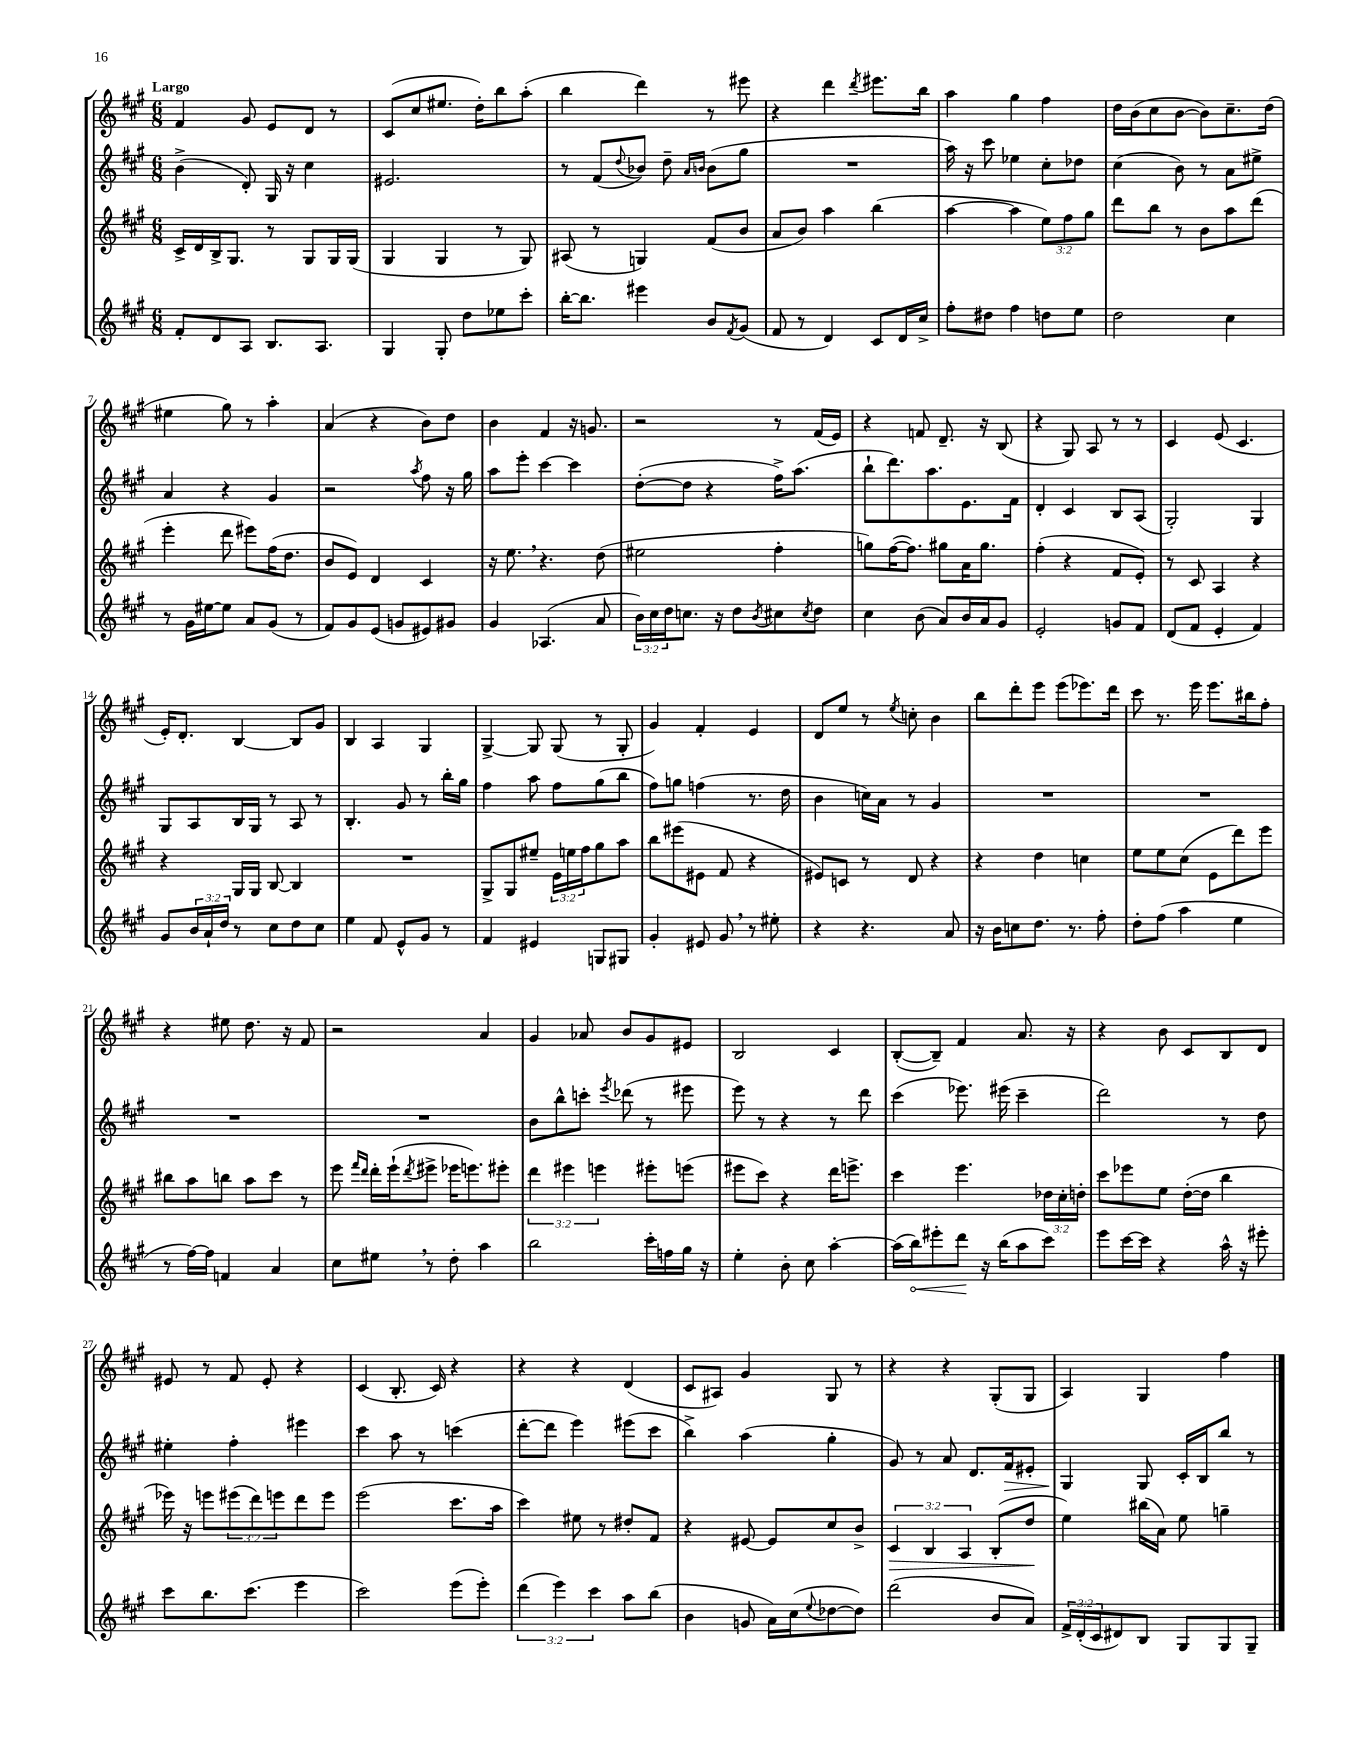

**kern	**dynam	**kern	**dynam	**kern	**dynam	**kern
*part4	*part4	*part3	*part3	*part2	*part2	*part1
*staff4	*staff4	*staff3	*staff3	*staff2	*staff2	*staff1
*clefG2	*	*clefG2	*	*clefG2	*	*clefG2
*k[f#c#g#]	*	*k[f#c#g#]	*	*k[f#c#g#]	*	*k[f#c#g#]
*M6/8	*	*M6/8	*	*M6/8	*	*M6/8
=1	=1	=1	=1	=1	=1	=1
!	!	!	!	!	!	!LO:TX:a:B:t=Largo
8f#'/L	.	16c#^/LL	.	(4b^\	.	4f#/
.	.	16d/	.	.	.	.
8d/	.	16B^/J	.	.	.	.
.	.	8.G#/J	.	.	.	.
8A/J	.	.	.	8d'/)	.	8g#/
8.B/L	.	8r	.	16G#/	.	8e/L
.	.	.	.	16r	.	.
.	.	8G#/L	.	4cc#\	.	8d/J
8.A/J	.	.	.	.	.	.
.	.	16G#/L	.	.	.	8r
.	.	(16G#/JJ	.	.	.	.
=2	=2	=2	=2	=2	=2	=2
4G#/	.	4G#/	.	2.e#X/	.	(8c#/L
.	.	.	.	.	.	8cc#/
8G#'/	.	4G#/	.	.	.	8.ee#X/J
8dd\L	.	.	.	.	.	.
.	.	.	.	.	.	16dd'\KL)
8ee-X\	.	8r	.	.	.	8bb\
8ccc#'\J	.	8G#/)	.	.	.	(8aa'\J
=3	=3	=3	=3	=3	=3	=3
[16bb'\KL	.	(8A#X/	.	8r	.	4bb\
8.bb\J]	.	.	.	.	.	.
.	.	8r	.	(8f#/L	.	.
.	.	.	.	8qqdd/	.	.
4eee#X\	.	4Gn/)	.	8b-X/J)	.	4ddd\)
.	.	.	.	8dd~\	.	.
.	.	.	.	16qqa/LL	.	.
.	.	.	.	16qqbn/JJ	.	.
8b/L	.	(8f#/L	.	(8b\L	.	8r
8qf#/	.	.	.	.	.	.
(8g#/J	.	8b/J	.	8gg#\J	.	8eee#X\
=4	=4	=4	=4	=4	=4	=4
8f#/	.	8a/L	.	2.r	.	4r
8r	.	8b/J)	.	.	.	.
4d/)	.	4aa\	.	.	.	4ddd\
.	.	.	.	.	.	8qddd/
8c#/L	.	(4bb\	.	.	.	8.eee#X\L
16d/L	.	.	.	.	.	.
16cc#^/JJ	.	.	.	.	.	16bb\Jk
=5	=5	=5	=5	=5	=5	=5
8ff#'\L	.	[4aa\	.	16aa\)	.	4aa\
.	.	.	.	16r	.	.
8dd#X\J	.	.	.	8ccc#\	.	.
4ff#\	.	4aa\]	.	4ee-X\	.	4gg#\
8ddn\L	.	12ee\L)	.	8cc#'\L	.	4ff#\
.	.	12ff#\	.	.	.	.
8ee\J	.	.	.	8dd-X\J	.	.
.	.	12gg#\J	.	.	.	.
=6	=6	=6	=6	=6	=6	=6
2dd\	.	8ddd\L	.	(4cc#\	.	16dd\LL
.	.	.	.	.	.	(16b\J
.	.	8bb\J	.	.	.	8cc#\
.	.	8r	.	8b\)	.	[8b\J
.	.	8b\L	.	8r	.	8b\L])
4cc#\	.	8aa\	.	8a\L	.	8.cc#~\
.	.	(8ddd\J	.	8ee#X^\J	.	.
.	.	.	.	.	.	(16dd\Jk
!!LO:LB:g=z
=7	=7	=7	=7	=7	=7	=7
8r	.	4eee'\	.	4a/	.	4ee#X\
16g#\LL	.	.	.	.	.	.
[16ee#X\J	.	.	.	.	.	.
8ee#\J]	.	8ddd\	.	4r	.	8gg#\)
8a/L	.	8eee#X\L)	.	.	.	8r
(8g#/J	.	(16ff#\K	.	4g#/	.	4aa'\
.	.	8.dd\J	.	.	.	.
8r	.	.	.	.	.	.
=8	=8	=8	=8	=8	=8	=8
8f#/L)	.	8b/L	.	2r	.	(4a/
8g#/	.	8e/J)	.	.	.	.
(8e/J	.	4d/	.	.	.	4r
8gn/L	.	.	.	.	.	.
.	.	.	.	8qaa/	.	.
8e#X/)	.	4c#/	.	8ff#\	.	8b\L)
8g#X/J	.	.	.	16r	.	8dd\J
.	.	.	.	16gg#\	.	.
=9	=9	=9	=9	=9	=9	=9
4g#/	.	16r	.	8aa\L	.	4b\
.	.	8.ee,\	.	.	.	.
.	.	.	.	8eee'\J	.	.
(4.A-X/	.	4.r	.	[4ccc#\	.	4f#/
.	.	.	.	4ccc#\]	.	16r
.	.	.	.	.	.	8.gn/
8a/	.	(8dd\	.	.	.	.
=10	=10	=10	=10	=10	=10	=10
24b\LL)	.	2ee#X\	.	([8dd'\L	.	2r
24cc#\	.	.	.	.	.	.
24dd\J	.	.	.	.	.	.
8.ccn\J	.	.	.	8dd\J]	.	.
.	.	.	.	4r	.	.
16r	.	.	.	.	.	.
8dd\L	.	.	.	.	.	.
8qb/	.	.	.	.	.	.
8cc#X\	.	4ff#'\	.	16ff#^\KL)	.	8r
.	.	.	.	(8.aa\J	.	.
8qcc#/	.	.	.	.	.	.
8dd\J	.	.	.	.	.	(16f#/LL
.	.	.	.	.	.	16e/JJ)
=11	=11	=11	=11	=11	=11	=11
4cc#\	.	8ggn\L)	.	8bb`\L	.	4r
.	.	([16ff#\K	.	8.ddd\)	.	.
.	.	8.ff#\J])	.	.	.	.
(8b\	.	.	.	.	.	8fn/
.	.	.	.	8.aa\	.	.
8a/L)	.	8gg#X\L	.	.	.	8.d~/
16b/L	.	16a\K	.	8.e\	.	.
16a/J	.	8.gg#\J	.	.	.	16r
8g#/J	.	.	.	.	.	(8B/
.	.	.	.	16f#\Jk	.	.
=12	=12	=12	=12	=12	=12	=12
2e'/	.	(4ff#'\	.	4d'/	.	4r
.	.	4r	.	4c#/	.	8G#/)
.	.	.	.	.	.	8A/
8gn/L	.	8f#/L	.	8B/L	.	8r
8f#/J	.	8e'/J)	.	(8A/J	.	8r
=13	=13	=13	=13	=13	=13	=13
(8d/L	.	8r	.	2G#'/)	.	4c#/
8f#/J	.	8c#/	.	.	.	.
4e'/	.	4A/	.	.	.	(8e/
.	.	.	.	.	.	4.c#/
4f#/)	.	4r	.	4G#/	.	.
!!LO:LB:g=z
=14	=14	=14	=14	=14	=14	=14
8g#/L	.	4r	.	8G#/L	.	16e'/KL)
.	.	.	.	.	.	8.d'/J
24b/L	.	.	.	8A/	.	.
24a`/	.	.	.	.	.	.
24dd/JJ	.	.	.	.	.	.
8r	.	16G#/LL	.	16B/L	.	[4B/
.	.	16G#/JJ	.	16G#/JJ	.	.
8cc#\L	.	[8B/	.	8r	.	.
8dd\	.	4B/]	.	8A/	.	8B/L]
8cc#\J	.	.	.	8r	.	8g#/J
=15	=15	=15	=15	=15	=15	=15
4ee\	.	2.r	.	4.B'/	.	4B/
8f#/	.	.	.	.	.	4A/
8e^^/L	.	.	.	8g#/	.	.
8g#/J	.	.	.	8r	.	4G#/
8r	.	.	.	16bb'\LL	.	.
.	.	.	.	16gg#\JJ	.	.
=16	=16	=16	=16	=16	=16	=16
4f#/	.	8G#^/L	.	4ff#\	.	[4G#^/
.	.	8G#/	.	.	.	.
4e#X/	.	8ee#X~/J	.	8aa\	.	8G#/]
.	.	24e\LL	.	8ff#\L	.	(8G#/
.	.	24een\	.	.	.	.
.	.	24ff#\J	.	.	.	.
8Gn/L	.	8gg#\	.	(8gg#\	.	8r
8G#X/J	.	8aa\J	.	8bb\J	.	8G#'/
=17	=17	=17	=17	=17	=17	=17
4g#'/	.	8bb\L	.	8ff#\L)	.	4g#/)
.	.	(8eee#X\	.	8ggn\J	.	.
8e#X/	.	8e#X\J	.	(4ffn\	.	4f#'/
8g#,/	.	8f#/	.	.	.	.
8r	.	4r	.	8.r	.	4e/
8ee#X'\	.	.	.	.	.	.
.	.	.	.	16dd\	.	.
=18	=18	=18	=18	=18	=18	=18
4r	.	8e#X/L)	.	4b\	.	8d/L
.	.	8cn/J	.	.	.	8ee/J
4.r	.	8r	.	16ccn\LL)	.	8r
.	.	.	.	16a\JJ	.	.
.	.	.	.	.	.	8qee/
.	.	8d/	.	8r	.	8ccn'\
.	.	4r	.	4g#/	.	4b\
8a/	.	.	.	.	.	.
=19	=19	=19	=19	=19	=19	=19
16r	.	4r	.	2.r	.	8bb\L
16b\KL	.	.	.	.	.	.
8ccn\	.	.	.	.	.	8ddd'\
8.dd\J	.	4dd\	.	.	.	8eee\J
.	.	.	.	.	.	(8eee\L
8.r	.	.	.	.	.	.
.	.	4ccn\	.	.	.	8.eee-X\)
8ff#'\	.	.	.	.	.	.
.	.	.	.	.	.	16ddd\Jk
=20	=20	=20	=20	=20	=20	=20
8dd'\L	.	8ee\L	.	2.r	.	8ccc#\
(8ff#\J	.	8ee\	.	.	.	8.r
4aa\	.	(8cc#\J	.	.	.	.
.	.	.	.	.	.	16eee\
.	.	8e\L	.	.	.	8.eee\L
4ee\	.	8ddd\)	.	.	.	.
.	.	.	.	.	.	16bb#X\k
.	.	8eee\J	.	.	.	8ff#'\J
!!LO:LB:g=z
=21	=21	=21	=21	=21	=21	=21
8r	.	8bb#X\L	.	2.r	.	4r
[16ff#\LL)	.	8aa\	.	.	.	.
16ff#\JJ]	.	.	.	.	.	.
4fn/	.	8bbn\J	.	.	.	8ee#X\
.	.	8aa\L	.	.	.	8.dd\
4a/	.	8ccc#\J	.	.	.	.
.	.	.	.	.	.	16r
.	.	8r	.	.	.	8f#/
=22	=22	=22	=22	=22	=22	=22
8cc#\L	.	8eee\	.	2.r	.	2r
.	.	16qqfff#/LL	.	.	.	.
.	.	16qqddd/JJ	.	.	.	.
8ee#X,\J	.	16ddd'\LL	.	.	.	.
.	.	(16eee`\J	.	.	.	.
.	.	8qddd/	.	.	.	.
8r	.	8eee#X^\J	.	.	.	.
8dd'\	.	16eee-X\KL	.	.	.	.
.	.	8.eeen\)	.	.	.	.
4aa\	.	.	.	.	.	4a/
.	.	8eee#X'\J	.	.	.	.
=23	=23	=23	=23	=23	=23	=23
2bb\	.	6ddd\	.	8b\L	.	4g#/
.	.	.	.	8bb^^\	.	.
.	.	6eee#X\	.	.	.	.
.	.	.	.	8cccn'\J	.	8a-X/
.	.	6eeen\	.	.	.	.
.	.	.	.	8qeee/	.	.
.	.	.	.	(8ddd-X\	.	8b/L
16ccc#'\LL	.	8eee#X'\L	.	8r	.	8g#/
16ffn\	.	.	.	.	.	.
16gg#\JJ	.	(8eeen\J	.	8eee#X\	.	8e#X/J
16r	.	.	.	.	.	.
=24	=24	=24	=24	=24	=24	=24
4ee'\	.	8eee#X\L	.	8eee\)	.	2B/
.	.	8ccc#\J)	.	8r	.	.
8b'\	.	4r	.	4r	.	.
8cc#\	.	.	.	.	.	.
[4aa'\	.	16ddd\KL	.	8r	.	4c#/
.	.	8.eeen^\J	.	.	.	.
.	.	.	.	8ddd\	.	.
=25	=25	=25	=25	=25	=25	=25
(16aa\LL]	.	4ccc#\	.	(4ccc#\	.	([8B'/L
!	!LO:HP:b	!	!	!	!	!
16bb\J)	<	.	.	.	.	.
8eee#X'\	.	.	.	.	.	8B~/J])
8ddd\J	.	4.eee\	.	8.eee-X\)	.	4f#/
16r	[	.	.	.	.	.
(16bb\KL	.	.	.	(16eee#X\	.	.
8aa\	.	.	.	4ccc#~\	.	8.a/
8ccc#\J)	.	24dd-X\LL	.	.	.	.
.	.	24cc#'\	.	.	.	.
.	.	.	.	.	.	16r
.	.	24ddn'\JJ	.	.	.	.
=26	=26	=26	=26	=26	=26	=26
8eee\L	.	8ccc#\L	.	2ddd\)	.	4r
[16ccc#\L	.	8eee-X\	.	.	.	.
16ccc#\JJ]	.	.	.	.	.	.
4r	.	8ee\J	.	.	.	8b\
.	.	([16dd'\LL	.	.	.	8c#/L
.	.	16dd\JJ]	.	.	.	.
16aa^^\	.	4bb\	.	8r	.	8B/
16r	.	.	.	.	.	.
8eee#X'\	.	.	.	8dd\	.	8d/J
!!LO:LB:g=z
=27	=27	=27	=27	=27	=27	=27
8ccc#\L	.	16eee-X\)	.	4ee#X'\	.	8e#X/
.	.	16r	.	.	.	.
8.bb\	.	8eeen\L	.	.	.	8r
.	.	(12eee#X\	.	4ff#'\	.	8f#/
(8.ccc#\J	.	.	.	.	.	.
.	.	12ddd\)	.	.	.	.
.	.	.	.	.	.	8e#'/
.	.	12eeen\	.	.	.	.
4eee\	.	8ddd\	.	4eee#X\	.	4r
.	.	8eee\J	.	.	.	.
=28	=28	=28	=28	=28	=28	=28
2ccc#\)	.	(2eee\	.	4ccc#\	.	(4c#/
.	.	.	.	8aa\	.	8.B'/
.	.	.	.	8r	.	.
.	.	.	.	.	.	16c#/)
(8eee\L	.	8.ccc#\L	.	(4cccn\	.	4r
8eee'\J)	.	.	.	.	.	.
.	.	16aa\Jk	.	.	.	.
=29	=29	=29	=29	=29	=29	=29
(6ddd\	.	4ccc#\)	.	[8ddd'\L	.	4r
.	.	.	.	8ddd\J]	.	.
6eee\)	.	.	.	.	.	.
.	.	8ee#X\	.	4eee\)	.	4r
6ccc#\	.	.	.	.	.	.
.	.	8r	.	.	.	.
8aa\L	.	8dd#X'/L	.	(8eee#X\L	.	(4d/
(8bb\J	.	8f#/J	.	8ccc#\J	.	.
=30	=30	=30	=30	=30	=30	=30
4b\	.	4r	.	4bb^\)	.	8c#/L
.	.	.	.	.	.	8A#X/J)
8gn/	.	[8e#X/	.	(4aa\	.	4g#/
16a\LL)	.	8e#/L]	.	.	.	.
(16cc#\J	.	.	.	.	.	.
8qqee/	.	.	.	.	.	.
[8dd-X\	.	8cc#/	.	4gg#'\	.	8G#/
8dd-\J])	.	8b^/J	.	.	.	8r
=31	=31	=31	=31	=31	=31	=31
!	!	!	!LO:HP:b	!	!	!
(2ddd\	.	6c#/	>	8g#/)	.	4r
.	.	.	.	8r	.	.
.	.	6B/	.	.	.	.
.	.	.	.	8a/	.	4r
.	.	6A/	.	.	.	.
.	.	.	.	8.d/L	.	.
8b/L	.	(8B'/L	.	.	.	(8G#'/L
!	!	!	!	!	!LO:HP:b	!
.	.	.	.	16f#/k	>	.
8a/J)	.	8dd/J	.	8e#X'/J	.	8G#/J
.	.	.	]	.	.	.
=32	=32	=32	=32	=32	=32	=32
24f#^/LL	.	4ee\)	.	4G#/	.	4A/)
(24d'/	.	.	.	.	.	.
24c#/J	.	.	.	.	.	.
8d#X/)	.	.	.	.	.	.
8B/J	.	(16bb#X\LL	.	8G#/	]	4G#/
.	.	16a\JJ)	.	.	.	.
8G#/L	.	8ee\	.	16c#'/LL	.	.
.	.	.	.	16B/J	.	.
8G#/	.	4ggn~\	.	8bb/J	.	4ff#\
8G#~/J	.	.	.	8r	.	.
==	==	==	==	==	==	==
*-	*-	*-	*-	*-	*-	*-
